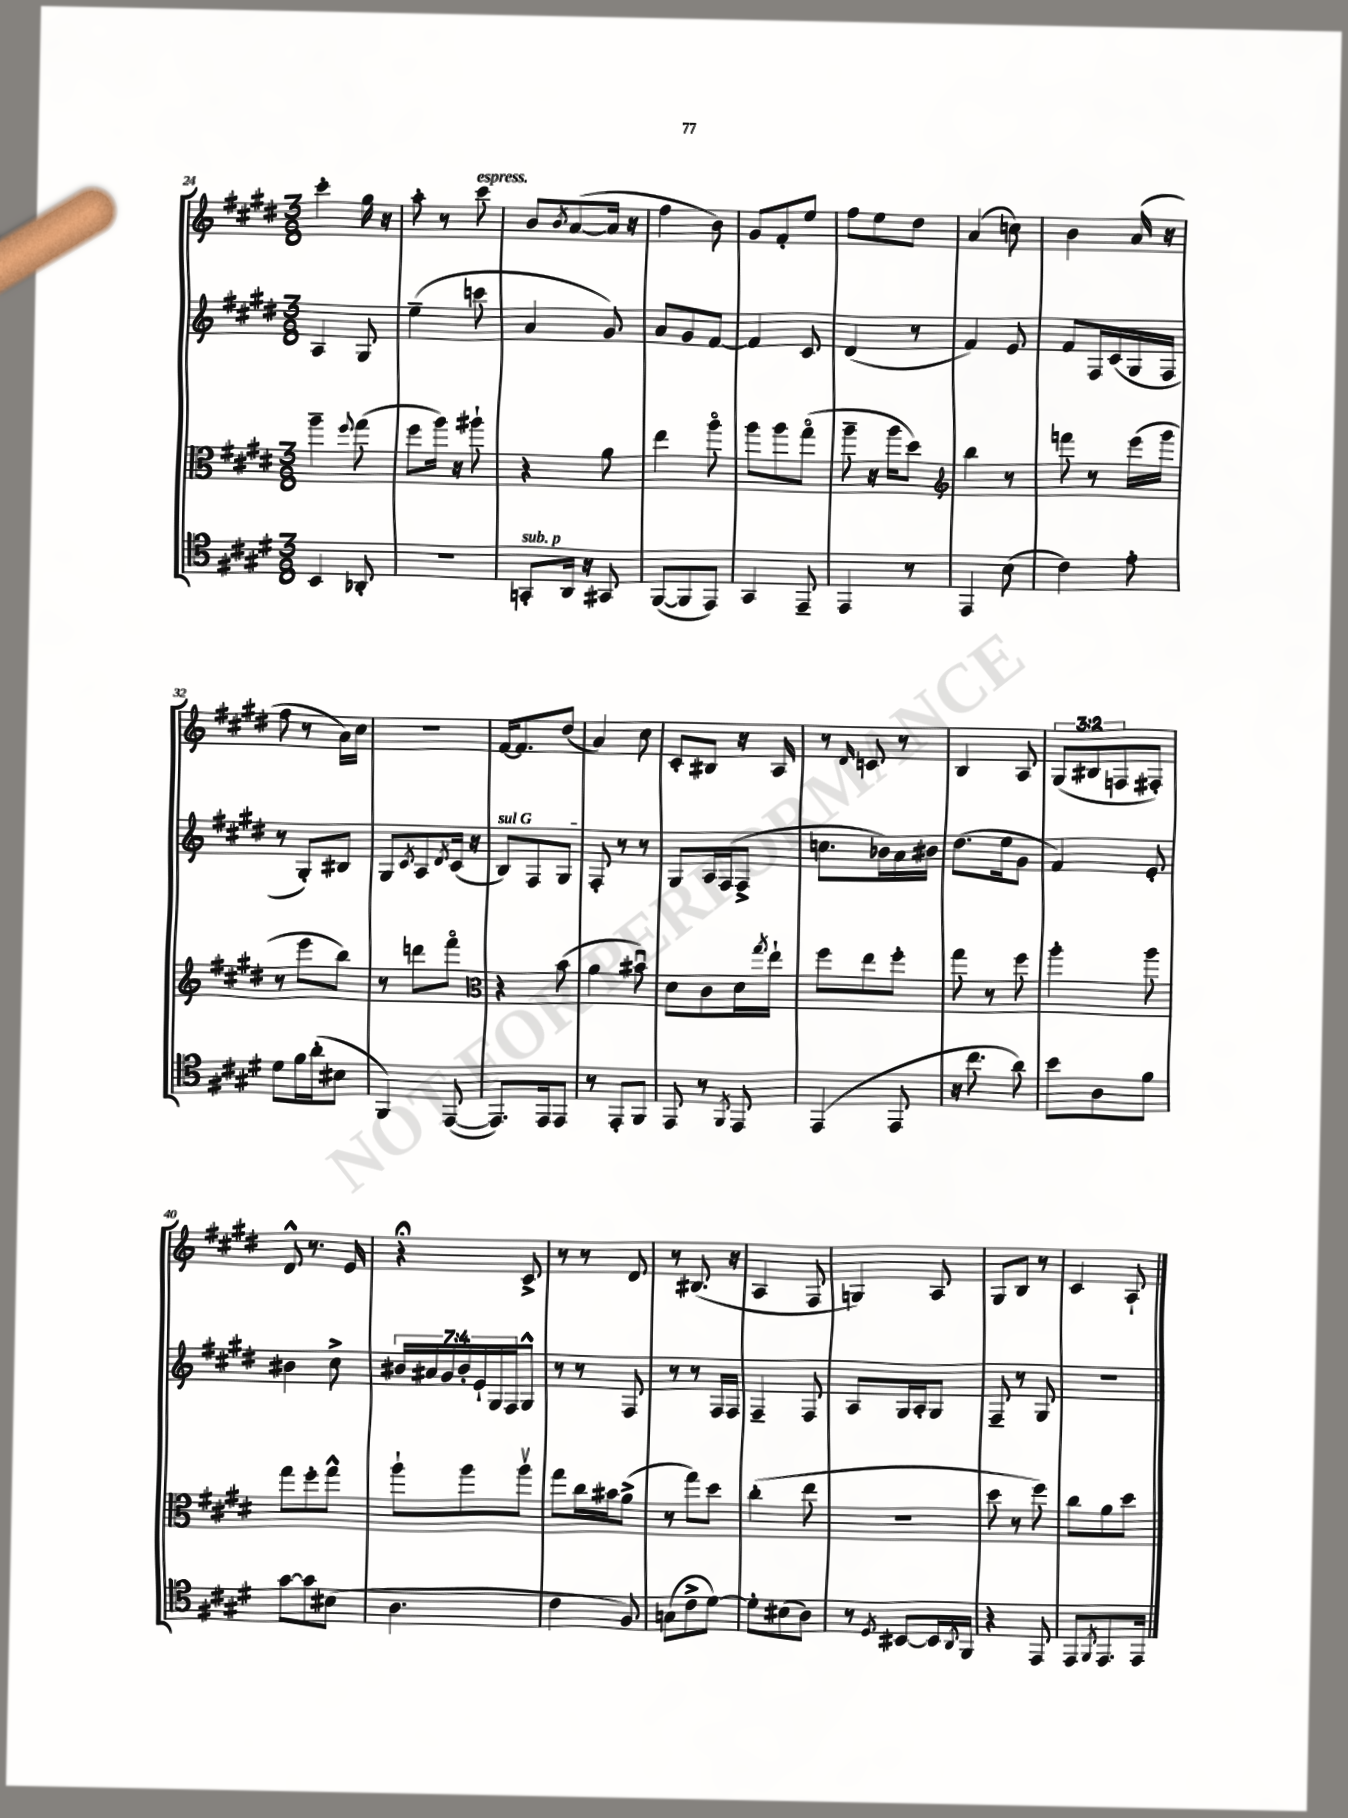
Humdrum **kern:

**kern	**kern	**kern	**kern
*staff4	*staff3	*staff2	*staff1
*clefC4	*clefC3	*clefG2	*clefG2
*k[f#c#g#d#]	*k[f#c#g#d#]	*k[f#c#g#d#]	*k[f#c#g#d#]
*M3/8	*M3/8	*M3/8	*M3/8
4BB	4aa~	4A	4ccc#'
.	8qqff#	.	.
8AA-'	(8gg#	8G#	16gg#
.	.	.	16r
=	=	=	=
4.r	8ff#	(4ee~	8aa'
.	16aa)	.	8r
.	16r	.	.
.	8aa#`	8ccc	8ccc#
=	=	=	=
8GG'	4r	4a	8b
.	.	.	8qb
16AA	.	.	([8a
16r	.	.	.
8GG#	8a	8g#)	16a]
.	.	.	16r
=	=	=	=
([8FF#	4ee	8a	4ff#
8FF#]	.	8g#	.
8EE)	8aao	[8f#	8b)
=	=	=	=
4GG#	8aa	4f#]	8g#
.	8aa	.	8f#'
8EE~	(8gg#o	8c#	8ee
=	=	=	=
4EE	8aa~	(4d#	8ff#
.	16r	.	8ee
.	16aa	.	.
8r	8dd#)	8r	8dd#
=	=	=	=
*	*clefG2	*	*
4EE	4bb	4f#)	(4a
(8B	8r	8e	8cc)
=	=	=	=
4c#)	8fff	8f#	4b
.	8r	16F#	.
.	.	(16c#	.
8e'	(16eee	16G#	(16a
.	16ggg#	16F#	16r
=	=	=	=
8d#	8r	8r	8ff#
16f#	8eee	8G#')	8r
(16a'	.	.	.
8B#	8bb)	8B#	16a)
.	.	.	16cc#
=	=	=	=
4FF#)	8r	8G#	4.r
.	.	8qc#	.
.	8ddd	8A	.
.	.	8qd#	.
([8EE	8fff#o	(16c#	.
.	.	16r	.
=	=	=	=
*	*clefC3	*	*
8.EE])	4r	8B)	[16f#
.	.	.	8.f#]
.	.	8F#	.
16EE	.	.	.
8EE	(8b	8G#	(8dd#
=	=	=	=
8r	4a	8F#'	4a)
8EE'	.	8r	.
8FF#	8b#u)	8r	8cc#
=	=	=	=
8EE	8d#	8G#	8c#'
8r	8c#	16A	8B#
.	.	(16F#	.
8qFF#	.	.	.
8EE	16d#	8F#^	16r
.	8qgg#	.	.
.	16ee`	.	16A
=	=	=	=
(4EE	8ff#	8.cc	8r
.	.	.	16qqd#
.	8ee	.	8c
.	.	16b-)	.
8EE	8ff#'	16a	8r
.	.	16b#	.
=	=	=	=
16r	8gg#	(8.dd#	4B
8.cc#	.	.	.
.	8r	.	.
.	.	16ee	.
8a)	8ff#	8g#	8A
=	=	=	=
8b	4aa'	4f#)	(12G#
.	.	.	12B#
8A	.	.	.
.	.	.	12F
8f#	8aa	8e'	8F#')
=	=	=	=
[8g#	8gg#	4b#	8d#^^
8g#]	8ff#'	.	8.r
(8B#	8gg#^^	8cc#^	.
.	.	.	16e
=	=	=	=
4.A	8aa`	28b#	4r;
.	.	28a#	.
.	.	28g#	.
.	.	28b#'	.
.	8aa	.	.
.	.	28e`	.
.	.	28G#	.
.	.	28F#	.
.	8aav	8G#^^	8c#^
=	=	=	=
4c#	8gg#	8r	8r
.	16cc#	8r	8r
.	16b#	.	.
8F#)	(8a^	8F#	8d#
=	=	=	=
(8G	8r	8r	8r
8c#^	8gg#)	8r	(8.B#
[8d#)	8dd#	16F#	.
.	.	16F#	16r
=	=	=	=
8d#']	(4cc#'	4F#~	4A
(8B#	.	.	.
8A)	8ee	8F#	8F#
=	=	=	=
8r	4.r	8A	4G)
8qD#	.	.	.
[8BB#	.	16G#	.
.	.	16A'	.
16BB#]	.	8G#	8A
8qAA	.	.	.
16FF#	.	.	.
=	=	=	=
4r	8dd#	8F#~	8G#
.	8r	8r	8B
8EE	8ff#)	8G#	8r
=	=	=	=
8EE	8cc#	4.r	4c#
8qFF#	.	.	.
8.EE	8a	.	.
.	8dd#	.	8A`
16EE	.	.	.
==	==	==	==
*-	*-	*-	*-
